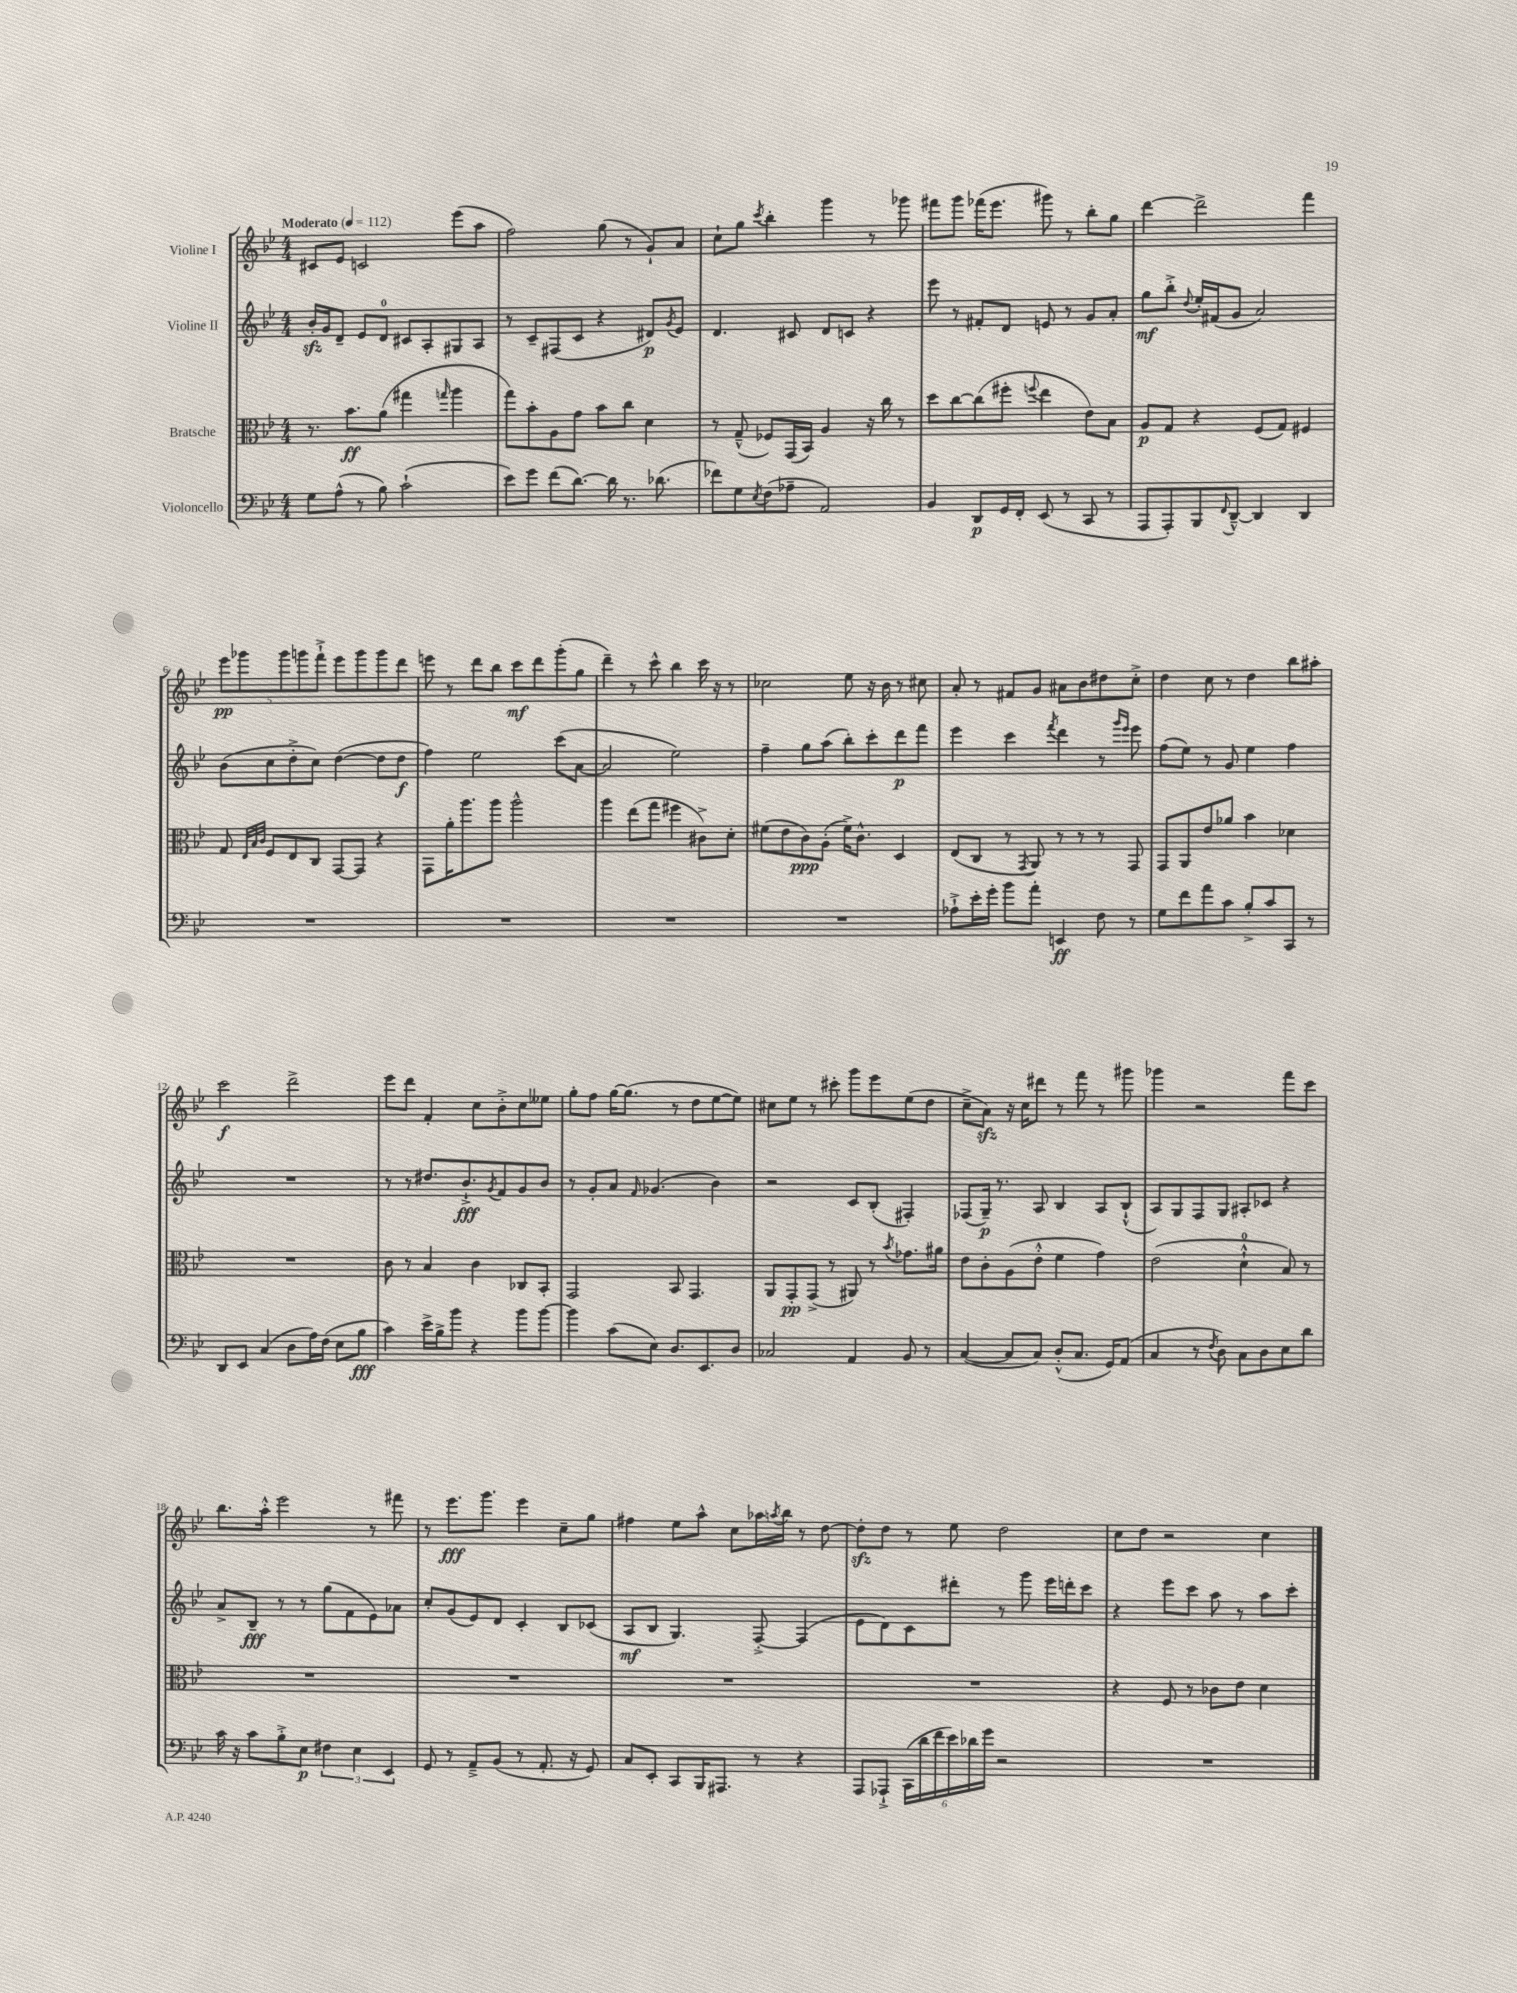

**kern	**kern	**kern	**kern
*staff4	*staff3	*staff2	*staff1
*clefF4	*clefC3	*clefG2	*clefG2
*k[b-e-]	*k[b-e-]	*k[b-e-]	*k[b-e-]
*M4/4	*M4/4	*M4/4	*M4/4
*MM112	*MM112	*MM112	*MM112
8G	8.r	16b-'	8c#
.	.	16g	.
(8A^^	.	8d~	8e-
.	8.b-	.	.
8r	.	8e-	2c
8B-)	(8a	8d	.
(2c`	4gg#	8c#	.
.	.	8A'	.
.	16qqgg	.	.
.	4aa	8G#	(8eee-
.	.	8A	8aa
=	=	=	=
8e-)	8gg)	8r	2ff)
8g	8b-'	8c~	.
(8f	8A	(8F#	.
[8.d)	8g	8c	.
.	8b-	4r	(8gg
16d]	.	.	.
8.r	8cc	.	8r
.	4d	8d#)	8g`)
(8.d-	.	.	.
.	.	8qg	.
.	.	8e-	8a
=	=	=	=
8f-)	8r	4.d	8cc`
8G	(8G~^^	.	8gg
8qE-	.	.	8qccc
(8F	8F-)	.	4bb-'
8A-~	(16GG	8c#	.
.	16BB-)	.	.
2AA)	4A	8d	4ggg
.	.	8c	.
.	16r	4r	8r
.	16cc	.	.
.	8r	.	8ggg-
=	=	=	=
4BB-	8dd	8eee-	8fff#
.	[8cc	8r	8ggg
8DD	(8cc]	8f#'	(16fff-
.	.	.	8.eee-
16GG	8ff#'	8d	.
16FF'	.	.	.
.	8qqff	.	.
(8EE-	4ee-	8e	8ggg#)
8r	.	8r	8r
8CC	8e-)	8g	8bb-'
8r	8B-	8a'	8gg
=	=	=	=
8AAA	8A	8gg	[4ddd
8AAA')	8G	8bb-'^	.
.	.	8qqdd	.
8BBB-	4r	16ee-'	2ddd^]
.	.	(16f#	.
8qqFF	.	.	.
[8DD~^^	.	8g	.
4DD]	(8F	2a)	.
.	8G)	.	.
4DD	4F#	.	4fff
=	=	=	=
1r	8G	(8b-	10eee-
.	.	.	10ggg-
.	32qqE-	.	.
.	32qqB-	.	.
.	32qqc	.	.
.	8F	8cc	.
.	.	.	10ggg-
.	8E-	8dd'^	.
.	.	.	10ggg
.	8C	8cc)	.
.	.	.	10fff`^
.	[8GG	([4dd	8eee-
.	8GG]	.	8ggg
.	4r	8dd]	8ggg
.	.	8dd	8ddd
=	=	=	=
1r	8GG	4ff)	8eee
.	16a'	.	8r
.	8.aa	.	.
.	.	2ee-	8ddd
.	8aa	.	8bb-
.	2aa^^	.	8ccc
.	.	.	8ddd
.	.	(8ccc	(8ggg'
.	.	[8a	8gg
=	=	=	=
1r	4aa	2a]	4ddd~)
.	(8ee-	.	8r
.	8gg	.	8ccc^^
.	4ff#	2ee-)	4bb-
.	8c#^)	.	16ccc
.	.	.	16r
.	8d'	.	8r
=	=	=	=
1r	(8f#	4ff~	2cc-
.	8e-	.	.
.	8c)	8gg	.
.	(8A'	(8aa	.
.	16f#^)	8bb-')	8ee-
.	8.c^^	.	.
.	.	8ccc'	16r
.	.	.	16b-
.	4D	8ddd	8r
.	.	8fff	8cc#
=	=	=	=
8A-`^	(8E-	4eee-	8a'
16e-'	8C	.	8r
16g'	.	.	.
8b-	8r	4ccc	8f#
.	8qGG	.	.
8a'	8AA)	.	8g
.	.	8qfff	.
4EE	8r	4ddd	8a#
.	8r	.	8b-
8F	8r	8r	8dd#
.	.	16qqggg	.
.	.	16qqeee-	.
8r	8GG	8eee-	8cc'^
=	=	=	=
8G	8GG	(8ff	4dd
8f	8AA	8ee-)	.
8a	8e-	8r	8cc
8c	8a-	8g	8r
8B-'^	4b-	4ee-	4dd
8c	.	.	.
8CC	4d-	4ff	8bb-
8r	.	.	8aa#'
=	=	=	=
8DD	1r	1r	2ccc
8EE-	.	.	.
(4C	.	.	.
8D	.	.	2ddd^
16A)	.	.	.
(16F	.	.	.
8E-	.	.	.
8B-	.	.	.
=	=	=	=
4c)	8c	8r	8eee-
.	8r	8r	8ddd
16e-^	4B-	8.dd#	4f'
16B-^	.	.	.
8b-	.	.	.
.	.	8.b-`^	.
4r	4c	.	8cc
.	.	8qg	.
.	.	8f	8b-'^
8b-	8C-	8g	8cc
[8b-	8BB-'	8b-	8ee--
=	=	=	=
4b-]	2GG	8r	8gg'
.	.	8g'	8ff
(8c	.	8a	[16gg
.	.	.	(8.gg]
.	.	16qqf	.
8E-)	.	(4.g-	.
8.D	8BB-	.	8r
.	4.GG	.	8dd
8.EE-	.	.	.
.	.	4b-)	[8ee-
8D	.	.	8ee-])
=	=	=	=
2C-	8AA	2r	8cc#
.	8GG'	.	8ee-
.	(8GG^	.	8r
.	8r	.	8ccc#'
4AA	8AA#)	8c	8ggg
.	8r	(8B-'	8eee-
.	8qb-	.	.
8BB-	8.g-	4F#')	(8ee-
8r	.	.	8dd
.	16a#	.	.
=	=	=	=
([4C	8e-	(8F-	8cc~^
.	8c'	16G~)	8a)
.	.	8.r	.
8C]	(8A	.	16r
.	.	.	16cc
8C)	8e-'^^	8A	8ddd#
(8D'^^	4f	4B-	8r
8.C	.	.	8fff
.	4g)	8A	8r
16GG)	.	.	.
(8AA	.	(8B-`^^	8ggg#
=	=	=	=
4C	(2e-	8A)	4ggg-
.	.	8G	.
8r	.	8F	2r
8qF	.	.	.
8D)	.	8G	.
8C	4d`^^	8A#'	.
8D	.	8c-	.
8E-	8B-)	4r	8fff
8d	8r	.	8ccc
=	=	=	=
16c	1r	8a^	8.bb-
16r	.	.	.
8c	.	8B-~	.
.	.	.	16aa'^^
8B-'^	.	8r	2eee-
8E-	.	8r	.
6F#	.	(8gg	.
.	.	8f	.
6E-	.	.	.
.	.	8e-)	8r
6EE-	.	.	.
.	.	8a-	8fff#
=	=	=	=
8GG	1r	8cc'	8r
8r	.	(8g	8.eee-
8AA~^	.	8e-)	.
.	.	.	8.ggg
(8BB-	.	8d	.
8r	.	4c'	4eee-
8.AA'	.	.	.
.	.	8B-	8cc~
16r	.	.	.
8GG)	.	(8c-	8gg
=	=	=	=
8C	1r	8A	4ff#
8EE-'	.	8B-	.
8CC	.	4.G)	8ee-
16BBB-	.	.	8aa^^
8.AAA#	.	.	.
.	.	.	8cc
8r	.	[8F'^	16aa-
.	.	.	8qaa
.	.	.	16bb-
4r	.	(4F]	8r
.	.	.	[8dd
=	=	=	=
8AAA	1r	8e-	8dd']
8AAA-`^	.	8d)	8dd
(24CC	.	8c	8r
24d	.	.	.
24f	.	.	.
24e-)	.	8ddd#'	8ee-
24d-	.	.	.
24g	.	.	.
2r	.	8r	2dd
.	.	8ggg	.
.	.	16eee-	.
.	.	16ddd'	.
.	.	8ccc	.
=	=	=	=
1r	4r	4r	8cc
.	.	.	8dd
.	8F	8eee-	2r
.	8r	8ccc	.
.	8c-	8aa	.
.	8e-	8r	.
.	4d	8aa	4cc
.	.	8ccc'	.
==	==	==	==
*-	*-	*-	*-
